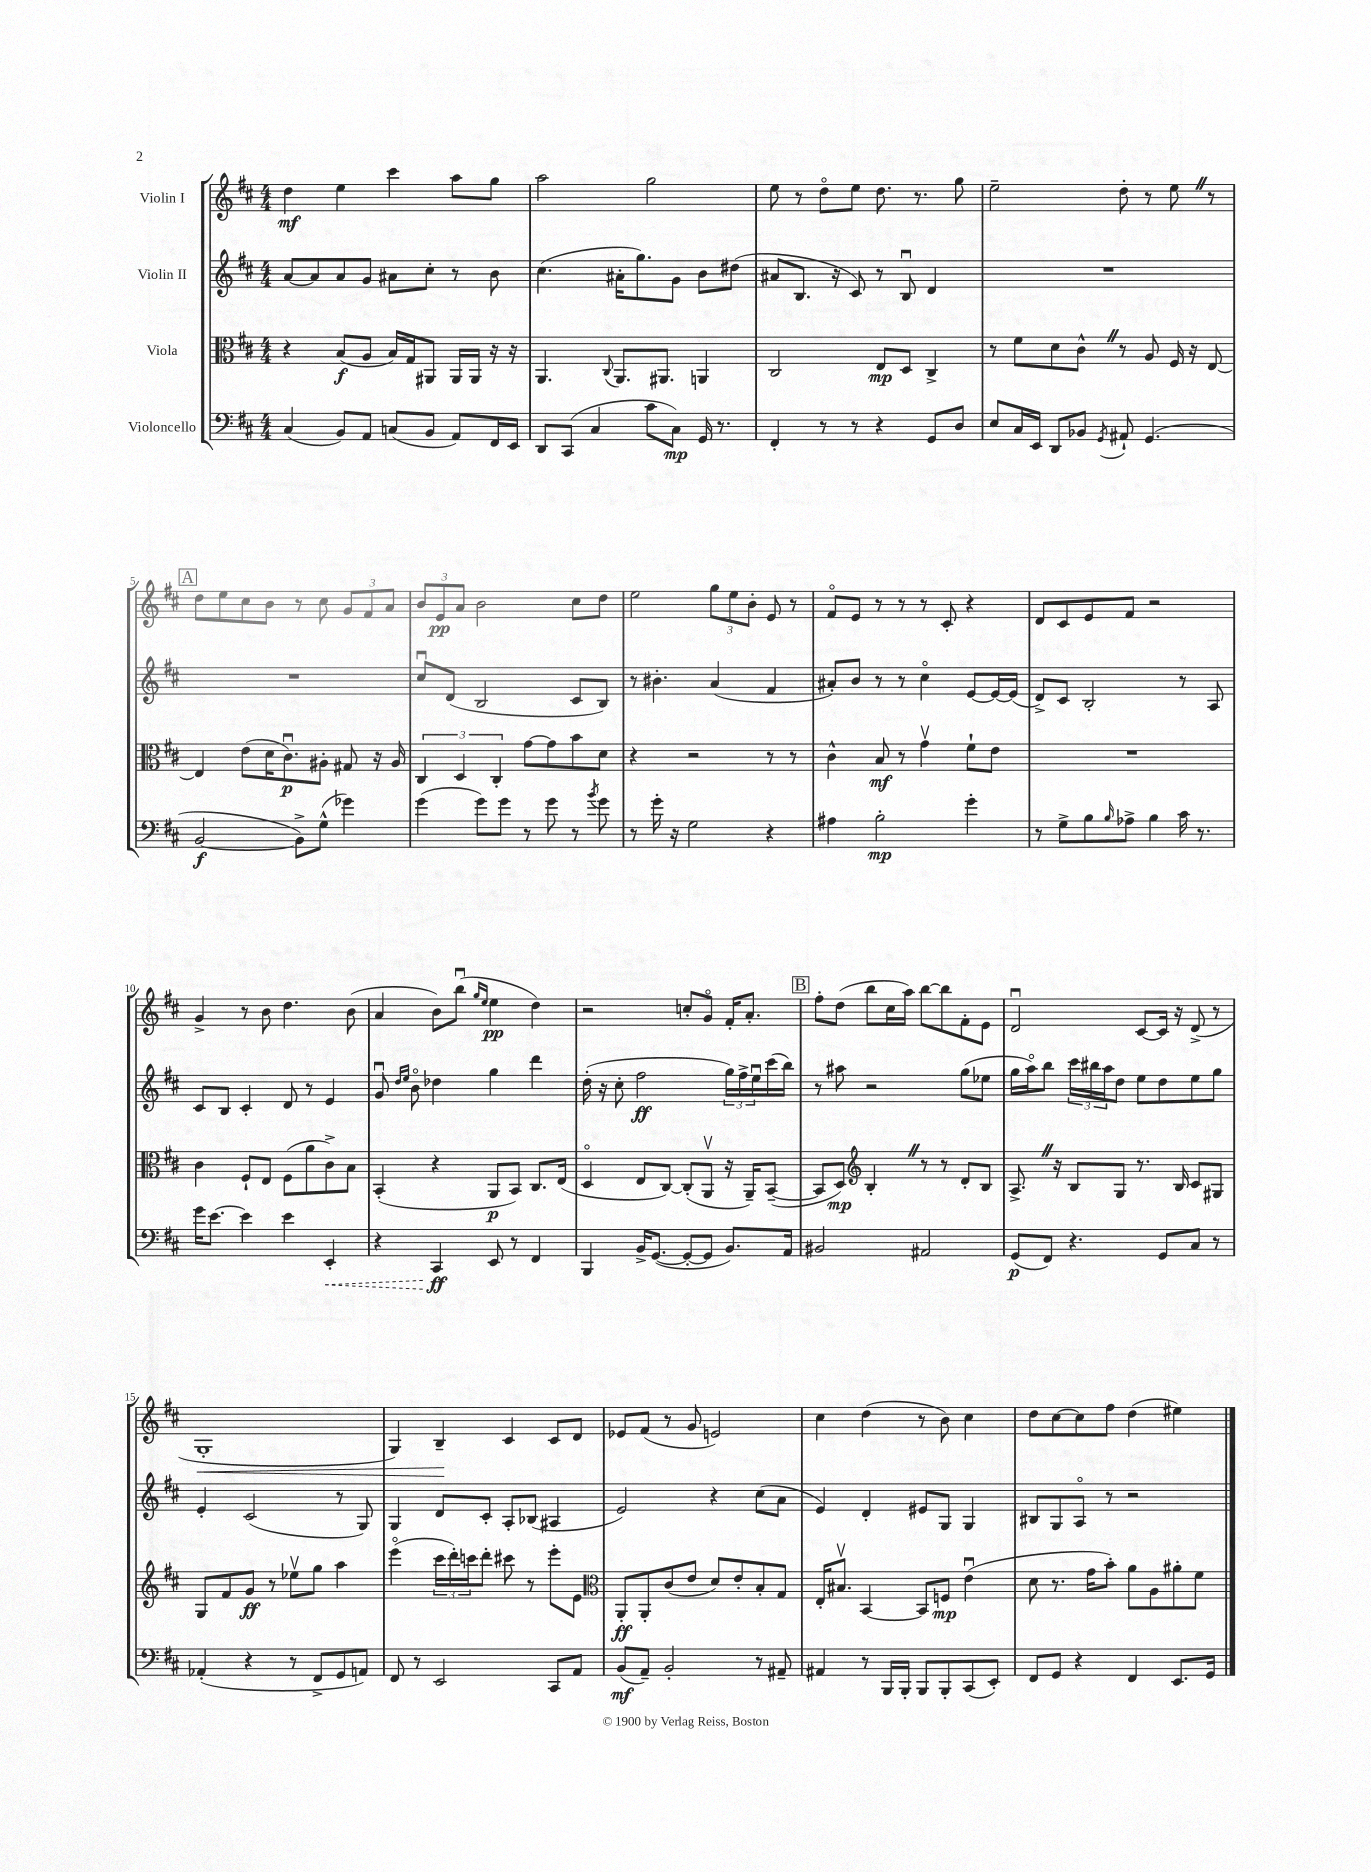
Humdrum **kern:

**kern	**kern	**kern	**kern
*staff4	*staff3	*staff2	*staff1
*clefF4	*clefC3	*clefG2	*clefG2
*k[f#c#]	*k[f#c#]	*k[f#c#]	*k[f#c#]
*M4/4	*M4/4	*M4/4	*M4/4
(4C#	4r	[8a	4dd
.	.	8a]	.
8BB)	(8B	8a	4ee
8AA	8A	8g	.
(8C	16B)	8a#	4ccc#
.	16G	.	.
8BB	8AA#	8cc#'	.
8AA)	16AA#	8r	8aa
.	16AA#	.	.
16FF#	16r	8b	8gg
16EE	16r	.	.
=	=	=	=
8DD	4.AA	(4.cc#	2aa
(8CC#	.	.	.
4C#	.	.	.
.	8qqC#	.	.
.	8.AA	16a#'	.
.	.	8.gg)	.
8c#	.	.	2gg
.	8.AA#	.	.
8C#)	.	8g	.
16GG	4AA	8b	.
8.r	.	.	.
.	.	(8dd#	.
=	=	=	=
4FF#'	2C#	8a#	8ee
.	.	8.B	8r
8r	.	.	8ddo
.	.	16r	.
8r	.	8c#)	8ee
4r	8E	8r	8.dd
.	8D	8Bu	.
.	.	.	8.r
8GG	4C#^	4d	.
8D	.	.	8gg
=	=	=	=
8E	8r	1r	2ee~
16C#	8f#	.	.
16EE	.	.	.
8DD	8d	.	.
8BB-	8c#^^	.	.
8qGG	.	.	.
8AA#`	8r	.	8dd'
(4.GG	8A	.	8r
.	16F#	.	8ee
.	16r	.	.
.	[8E	.	8r
=	=	=	=
[2BB	4E]	1r	8dd
.	.	.	8ee
.	(8e	.	8cc#
.	16d	.	8b
.	8.c#u)	.	.
8BB^])	.	.	8r
(8G^^	8A#'	.	8cc#
4g-)	8G#	.	12g
.	.	.	12f#
.	16r	.	.
.	.	.	12a
.	16A#	.	.
=	=	=	=
(4g	6C#	8cc#u	12b
.	.	.	12e
.	.	(8d	.
.	6D	.	12a
8g)	.	2B	2b
.	6C#'	.	.
8g	.	.	.
8r	[8g	.	.
8g	8g]	.	.
8r	8b	8c#	8cc#
8qb	.	.	.
8g	8d	8B)	8dd
=	=	=	=
8r	4r	8r	2ee
16g'	.	4.b#'	.
16r	.	.	.
2G	2r	.	.
.	.	(4a	12gg
.	.	.	12ee
.	.	.	12b'
4r	8r	4f#	8e
.	8r	.	8r
=	=	=	=
4A#	4c#^^	8a#')	8f#o
.	.	8b	8e
2B'	8B	8r	8r
.	8r	8r	8r
.	4gv	4cc#o	8r
.	.	.	8c#'
4g'	8f#`	[8e	4r
.	8e	16e_	.
.	.	(16e]	.
=	=	=	=
8r	1r	8d^)	8d
8G^	.	8c#	8c#
8B	.	2B'	8e
16qqB	.	.	.
8A-^	.	.	8f#
4B	.	.	2r
16c#	.	8r	.
8.r	.	.	.
.	.	8A	.
=	=	=	=
16g	4c#	8c#	4g^
[8.e	.	.	.
.	.	8B	.
4e]	8F#`	4c#'	8r
.	8E	.	8b
4e	(8F#	8d	4.dd
.	8a	8r	.
4EE'	8c#^)	4e	.
.	8B	.	(8b
=	=	=	=
4r	(4BB'	8gu	4a
.	.	16qqdd	.
.	.	16qqee	.
.	.	8bo	.
4CC#	4r	4dd-	8b)
.	.	.	(8bbu
.	.	.	16qqgg
.	.	.	16qqee
8EE	8AA	4gg	4ee
8r	8BB)	.	.
4FF#	8.C#	4ddd	4dd)
.	(16E	.	.
=	=	=	=
4BBB	4Do	(16dd'	2r
.	.	16r	.
.	.	8cc#'	.
16BB^	8E	2ff#	.
([8.GG	.	.	.
.	[8C#)	.	.
8GG'_	(8C#']	.	8cc'
8GG]	8AAv	.	8go
8.BB)	16r	24gg)	16f#'
.	.	24ff#^	.
.	16AA~)	.	8.a'
.	.	24eeu	.
.	([8BB~	(16ccc#	.
16AA	.	16bb)	.
=	=	=	=
2BB#	8BB]	8r	8ff#'
.	8D)	8aa#	(8dd
*	*clefG2	*	*
.	4B'	2r	8bb
.	.	.	16cc#
.	.	.	16aa)
2AA#	8r	.	[8bb
.	8r	.	8bb]
.	8d'	(8gg	8f#'
.	8B	8ee-	8e
=	=	=	=
(8GG	8.A^	16gg	2du
.	.	16aao)	.
8FF#)	.	8bb	.
.	16r	.	.
4.r	8B	24ccc#	.
.	.	24bb#	.
.	.	24aa	.
.	8G	8dd	.
.	8.r	8ee	[8c#
8GG	.	8dd	16c#]
.	16B	.	16r
8C#	8c#	8ee	(8d^
8r	8G#	8gg	8r
=	=	=	=
(4AA-'	8G	4e'	1G'
.	8f#	.	.
4r	8g	(2c#	.
.	8r	.	.
8r	8ee-v	.	.
8FF#^	8gg	.	.
8GG	4aa	8r	.
8AA)	.	8G)	.
=	=	=	=
8FF#	(4eeeo	4G	4G)
8r	.	.	.
2EE	24ccc#	8d	4B~
.	24ddd')	.	.
.	24ccc	.	.
.	8ddd'	8c#'	.
.	8ccc#	8A'	4c#
.	8r	(8B-	.
8CC#	8eee'	4A#	8c#
8AA	8e	.	8d
=	=	=	=
*	*clefC3	*	*
(8BB	8AA'	2e)	8e-
8AA~)	8AA'	.	(8f#
2BB'	(8c#	.	8r
.	8e	.	8g
.	8d)	4r	2e)
.	8e'	.	.
8r	8B'	(8cc#	.
8AA#~	8G	8a	.
=	=	=	=
4AA#	16E'	4e)	4cc#
.	8.B#v	.	.
8r	[4BB	4d'	(4dd
16BBB	.	.	.
16BBB'	.	.	.
8BBB	8BB]	8e#	8r
8BBB'	8F	8G	8b)
(8CC#	(4eu	4G	4cc#
8EE')	.	.	.
=	=	=	=
8FF#	8d	8B#	8dd
8GG	8.r	8G	[8cc#
4r	.	8Ao	8cc#]
.	16g	.	.
.	8b')	8r	8ff#
4FF#	8a	2r	(4dd
.	8A	.	.
8.EE	8a#'	.	4ee#)
.	8f#	.	.
16GG	.	.	.
==	==	==	==
*-	*-	*-	*-
